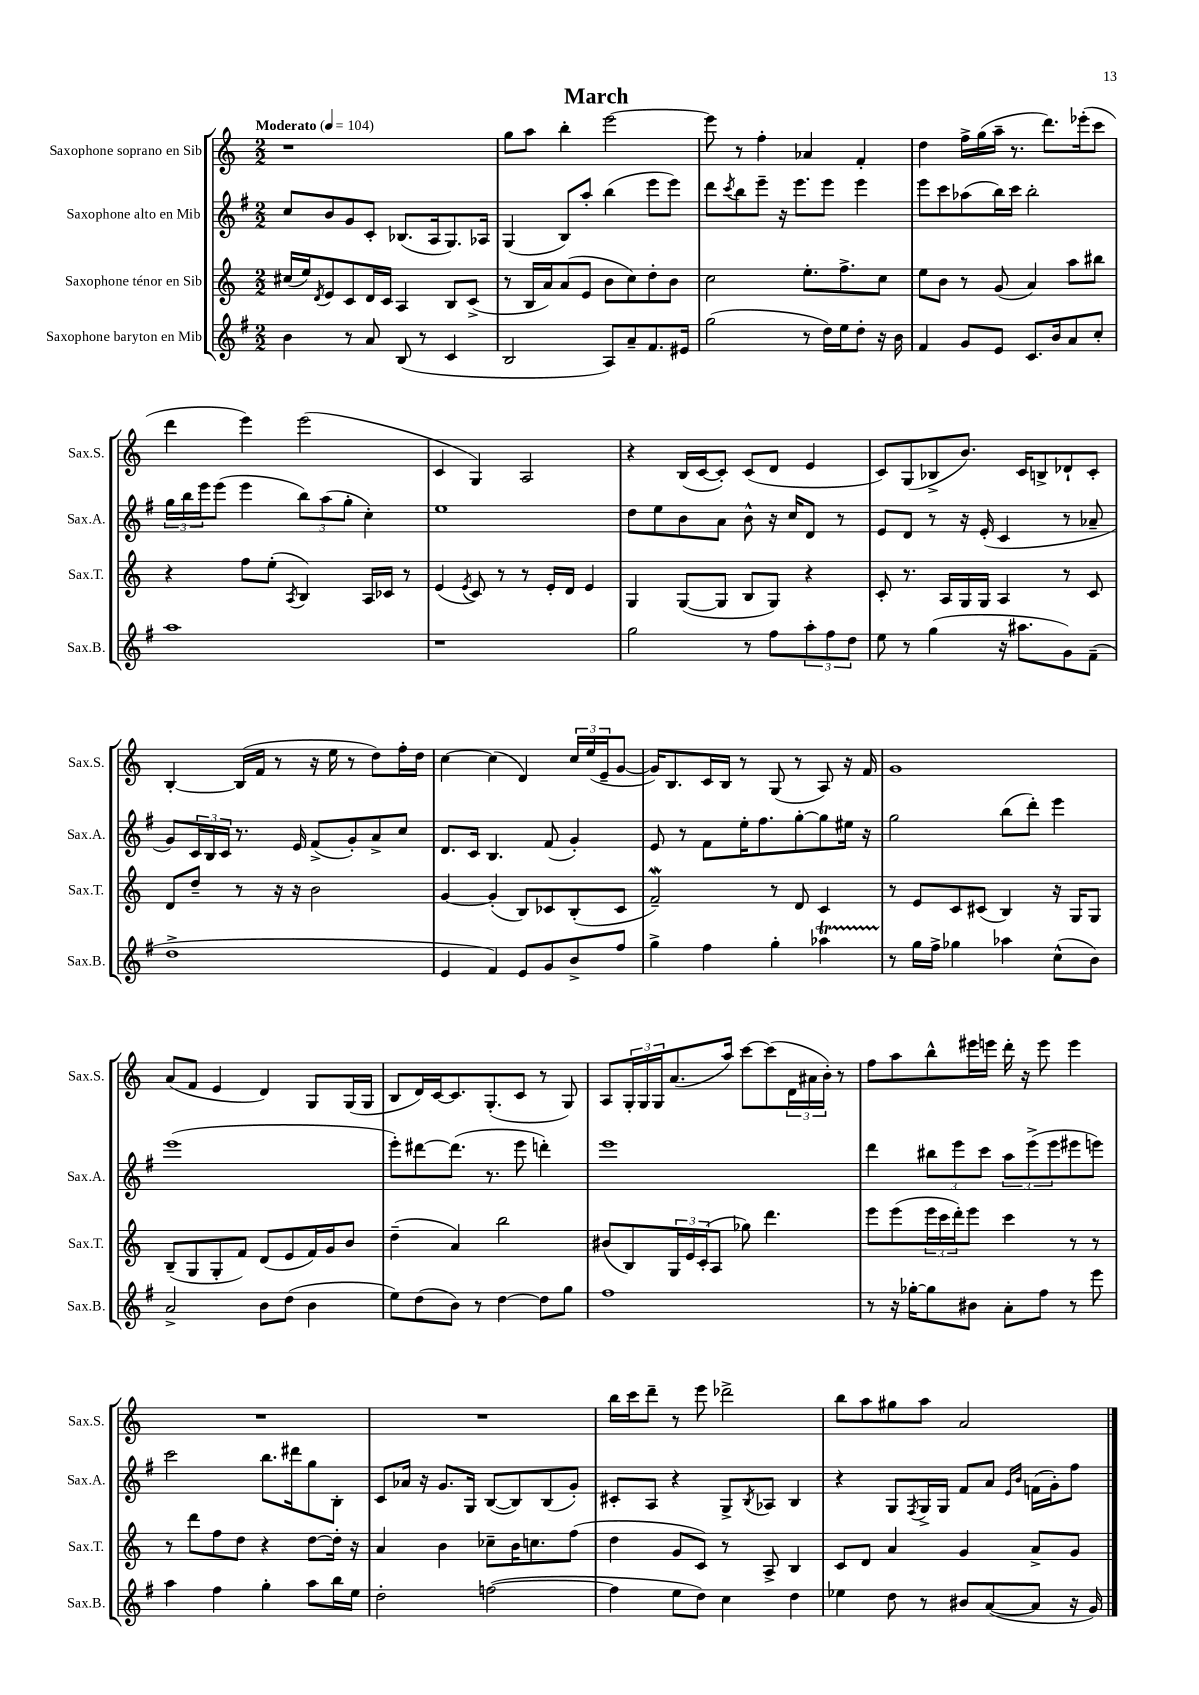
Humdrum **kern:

**kern	**kern	**kern	**kern
*part4	*part3	*part2	*part1
*staff4	*staff3	*staff2	*staff1
*I"Saxophone baryton en Mib	*I"Saxophone ténor en Sib	*I"Saxophone alto en Mib	*I"Saxophone soprano en Sib
*I'Sax.B.	*I'Sax.T.	*I'Sax.A.	*I'Sax.S.
*clefG2	*clefG2	*clefG2	*clefG2
*k[f#]	*k[]	*k[f#]	*k[]
*M2/2	*M2/2	*M2/2	*M2/2
*MM104	*MM104	*MM104	*MM104
=1	=1	=1	=1
!	!	!	!LO:TX:a:B:t=Moderato
4b\	(16cc#X/LL	8cc/L	1r
.	16ee/J)	.	.
.	8qd/	.	.
.	8e/	8b/	.
8r	8c/	8g/	.
8a/	16d/L	8c'/J	.
.	16c/JJ	.	.
(8B/	4A/	(8.B-X/L	.
8r	.	.	.
.	.	16A/k	.
4c/	8B/L	8.G/)	.
.	(8c^/J	.	.
.	.	16A-X/Jk	.
=2	=2	=2	=2
2B/	8r	(4G/	8gg\L
.	16B/LL	.	8aa\J
.	16a/J)	.	.
.	(8a/	8B/L)	4bb'\
.	8e/J	8aa'/J	.
8A/L)	8b\L	(4bb\	[2eee\
8a~/	8cc\)	.	.
8.f#/	8dd'\	8eee\L	.
.	8b\J	8eee\J)	.
16e#X/Jk	.	.	.
=3	=3	=3	=3
(2gg\	2cc\	8ddd\L	8eee\]
.	.	8qccc/	.
.	.	8bb\	8r
.	.	8eee~\J	4ff'\
.	.	16r	.
.	.	8.eee\L	.
8r	8.ee'\L	.	4a-X/
16dd\LL)	.	8eee\J	.
16ee\J	8.ff^\	.	.
8dd'\J	.	4eee\	4f'/
16r	8cc\J	.	.
16b\	.	.	.
=4	=4	=4	=4
4f#/	8ee\L	8eee\L	4dd\
.	8b\J	8ccc\	.
8g/L	8r	(8aa-X\	16ff^\LL
.	.	.	(16gg\
8e/J	(8g/	16bb\L)	16aa~\JJ
.	.	16ccc\JJ	8.r
8.c/L	4a/)	2bb'\	.
.	.	.	8.ddd\L)
16b/k	.	.	.
8a/	8aa\L	.	.
.	.	.	(16eee-X'\k
8cc'/J	8bb#X\J	.	8ccc\J
!!LO:LB:g=z
=5	=5	=5	=5
1aa	4r	24gg\LL	4ddd\
.	.	24bb\	.
.	.	24eee\J	.
.	.	(8eee\J	.
.	8ff\L	4eee\	4eee\)
.	(8ee'\J	.	.
.	8qA/	.	.
.	4B/)	12bb\L)	(2eee\
.	.	(12aa\	.
.	.	12gg'\J	.
.	16A/LL	4cc'\)	.
.	16c-X/JJ	.	.
.	8r	.	.
=6	=6	=6	=6
1r	(4e/	1ee	4c/
.	8qe/	.	.
.	8c/)	.	4G/)
.	8r	.	.
.	8r	.	2A/
.	16e'/LL	.	.
.	16d/JJ	.	.
.	4e/	.	.
=7	=7	=7	=7
2gg\	4G/	8dd\L	4r
.	.	8ee\	.
.	([8G/L	8b\	(16B/LL
.	.	.	[16c/J
.	8G/J]	8a\J	8c'/J])
8r	8B/L	8b^^\	(8c/L
8ff#\L	8G/J)	16r	8d/J
.	.	16cc/KL	.
12aa'\	4r	8d/J	4e/
12ff#\	.	.	.
.	.	8r	.
12dd\J	.	.	.
=8	=8	=8	=8
8ee\	8c'/	8e/L	8c/L)
8r	8.r	8d/J	(8G/
(4gg\	.	8r	8B-X^/
.	16A/LL	.	.
.	16G/	16r	8.b/J)
.	16G/JJ	(16e'/	.
16r	4A/	4c/	.
8.aa#X\L	.	.	16c/KL
.	.	.	8Bn^/
8g\)	8r	8r	8d-X`/
(8f#~\J	8c/	8a-X~/	8c'/J
!!LO:LB:g=z
=9	=9	=9	=9
1dd^	8d/L	8g/L)	[4B'/
.	8dd~/J	24c/L	.
.	.	24B/	.
.	.	24c/JJ	.
.	8r	8.r	(16B/LL]
.	.	.	16f/JJ
.	16r	.	8r
.	16r	16e/	.
.	2b\	(8f#^/L	16r
.	.	.	16ee\
.	.	8g'/)	8r
.	.	8a^/	8dd\L)
.	.	8cc/J	16ff'\L
.	.	.	16dd\JJ
=10	=10	=10	=10
4e/	[4g/	8.d/L	[4cc\
.	.	16c/Jk	.
4f#/)	(4g'/]	4.B/	(4cc\]
8e/L	8B/L)	.	4d/)
8g/	8c-X/	(8f#/	.
8b^/	(8B'/	4g'/)	24cc/LL
.	.	.	(24ee/
.	.	.	24e~/J
8ff#/J	8c-/J	.	[8g/J
=11	=11	=11	=11
4gg^\	2fw~/)	8e/	16g/KL])
.	.	.	8.B/
.	.	8r	.
4ff#\	.	8f#\L	16c/L
.	.	.	16B/JJ
.	.	16ee'\K	8r
.	.	8.ff#\	.
4gg'\	8r	.	(8G/
.	8d/	[8gg'\	8r
4aa-XT\	4c/	8gg\]	8A/)
.	.	16ee#X\Jk	16r
.	.	16r	16f/
=12	=12	=12	=12
8r	8r	2gg\	1g
16gg\LL	8e/L	.	.
16ff#^\JJ	.	.	.
4gg-X\	8c/	.	.
.	(8c#X/J	.	.
4aa-X\	4B/)	(8bb\L	.
.	.	8ddd'\J)	.
(8cc^^\L	16r	4eee\	.
.	16G/KL	.	.
8b\J)	8G/J	.	.
!!LO:LB:g=z
=13	=13	=13	=13
2a^/	(8B~/L	(1eee	(8a/L
.	8G/	.	8f/J
.	8G'/	.	4e/
.	8f/J)	.	.
8b\L	(8d/L	.	4d/)
(8dd\J	8e/	.	.
4b\	16f/L)	.	8G/L
.	16g/J	.	.
.	8b/J	.	(16G/L
.	.	.	16G/JJ
=14	=14	=14	=14
8ee\L)	(4dd~\	8eee'\L)	8B/L
(8dd\	.	[8ddd#X\	16d/L)
.	.	.	[16c/J
8b\J)	4a/)	(8.ddd#\J]	8.c/]
8r	.	.	.
.	.	8.r	(8.G'/
[4dd\	2bb\	.	.
.	.	8eee\	8c/J
8dd\L]	.	4dddn'\)	8r
8gg\J	.	.	8G/)
=15	=15	=15	=15
1ff#	(8b#X/L	1eee	8A/L
.	8B/)	.	24G'/L
.	.	.	24G/
.	.	.	24G/J
.	24G/L	.	(8.a/
.	24e/	.	.
.	(24c'/J	.	.
.	8A/J	.	.
.	.	.	16aa/Jk)
.	8gg-X\)	.	[8ccc\L
.	4.ddd\	.	(8ccc\]
.	.	.	24d\L
.	.	.	24a#X\
.	.	.	24b'\JJ)
.	.	.	8r
=16	=16	=16	=16
8r	8eee\L	4ddd\	8ff\L
16r	(8eee\	.	8aa\
[16gg-X'\KL	.	.	.
8gg-\]	24eee\L	12bb#X\L	8bb^^\
.	24ccc\	.	.
.	24ddd'\J)	12eee\	.
8b#X\J	8eee\J	.	16eee#X\L
.	.	12ccc\J	.
.	.	.	16eeen\JJ
8a'\L	4ccc\	12aa\L	16ddd'\
.	.	.	16r
.	.	(12eee^\	.
8ff#\J	.	.	8eee\
.	.	12eee\	.
8r	8r	8eee#X\	4eee\
8eee\	8r	8eeen\J)	.
!!LO:LB:g=z
=17	=17	=17	=17
4aa\	8r	2ccc\	1r
.	8ddd\L	.	.
4ff#\	8ff\	.	.
.	8dd\J	.	.
4gg'\	4r	8.bb\L	.
.	.	16ddd#X\k	.
8aa\L	[8dd\L	8gg\	.
16bb\L	16dd'\Jk]	8B'\J	.
16ee\JJ	16r	.	.
=18	=18	=18	=18
2dd'\	4a/	8c/L	1r
.	.	16a-X/Jk	.
.	.	16r	.
.	4b\	8.g/L	.
.	.	16G/Jk	.
([2ffn\	8cc-X~\L	([8B/L	.
.	16b\K	8B/])	.
.	8.ccn\	.	.
.	.	(8B/	.
.	(8ff\J	8g'/J)	.
=19	=19	=19	=19
4ff\]	4dd\	8c#X'/L	16bb\LL
.	.	.	16ccc\J
.	.	8A/J	8ddd~\J
8ee\L	8g/L	4r	8r
8dd\J)	8c/J)	.	8eee\
4cc\	8r	8G^/L	2ddd-X^\
.	.	8qB/	.
.	8A^/	8A-X/J	.
4dd\	4B/	4B/	.
=20	=20	=20	=20
4ee-X\	8c/L	4r	8bb\L
.	8d/J	.	8aa\
8dd\	4a/	8G/L	8gg#X\
.	.	8qF#/	.
8r	.	16G^/L	8aa\J
.	.	16G/JJ	.
8b#X/L	4g/	8f#/L	2a/
([8a/	.	8a/J	.
.	.	16qqe/LL	.
.	.	16qqb/JJ	.
8a/J]	8a^/L	(16fn\LL	.
.	.	16g'\J)	.
16r	8g/J	8ff#\J	.
16g/)	.	.	.
==	==	==	==
*-	*-	*-	*-
